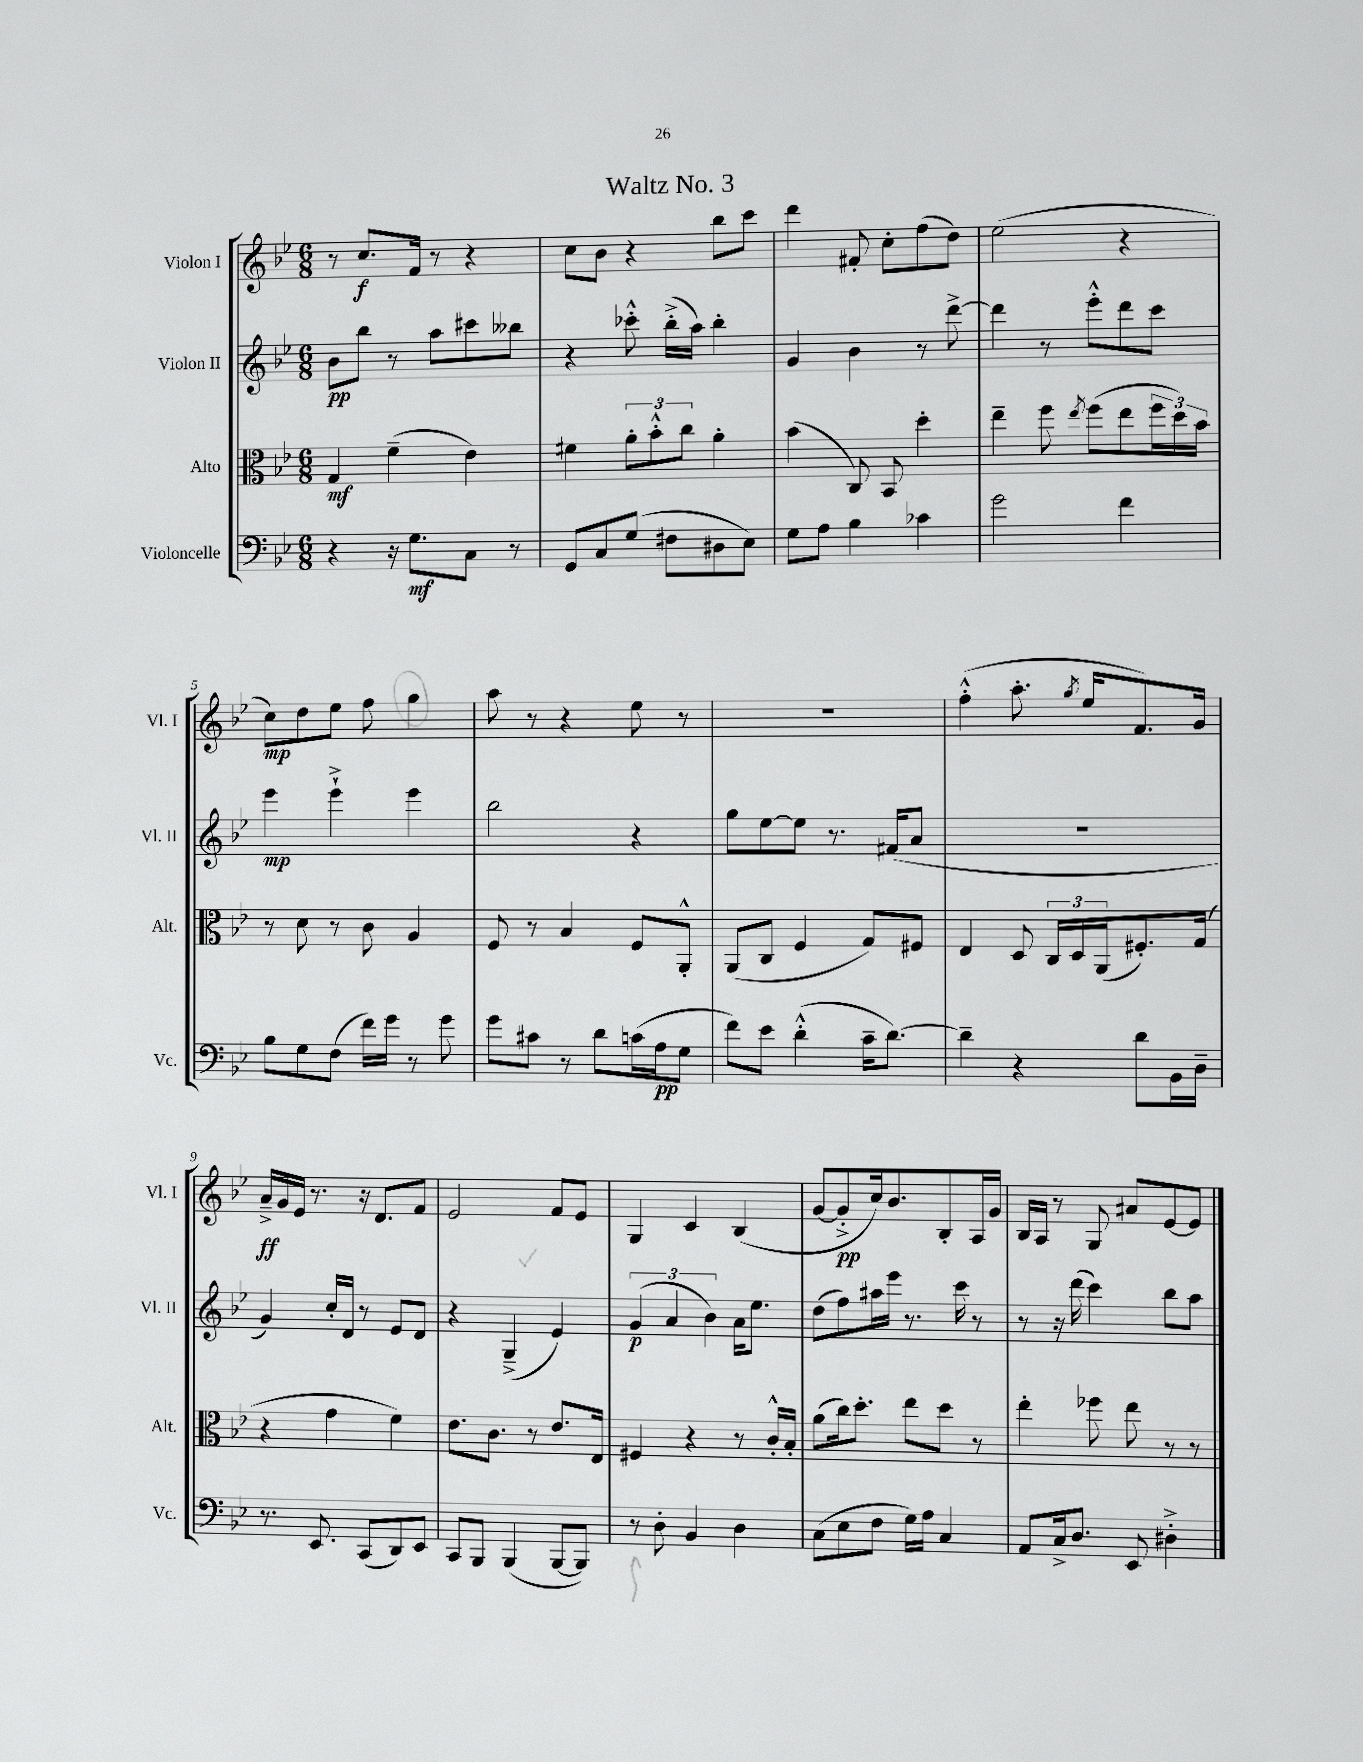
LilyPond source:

\header { title = "Waltz No. 3" }
<<
\new StaffGroup <<
\new Staff = "s0" \with { instrumentName = "Violon I" shortInstrumentName = "Vl. I" } {
    \clef treble \key bes \major \numericTimeSignature \time 6/8
    r8 c''8.\f f'16 r8 r4 |
    c''8 bes'8 r4 bes''8 c'''8 |
    d'''4 fis'8-. c''8-. f''8( d''8) |
    ees''2( r4 |
    c''8\mp) d''8 ees''8 f''8 g''4 |
    a''8 r8 r4 ees''8 r8 |
    R2. |
    f''4-.-^( a''8.-. \acciaccatura { g''8 } ees''16 f'8.) g'16 |
    a'16--->\ff g'16 ees'16 r8. r16 d'8. f'8 |
    ees'2 f'8 ees'8 |
    g4 c'4 bes4( |
    g'8~ g'8-.->\pp c''16) bes'8. bes8-. a16 g'16 |
    bes16 a16 r8 g8 ais'8 ees'8~ ees'8 \bar "|." |
}
\new Staff = "s1" \with { instrumentName = "Violon II" shortInstrumentName = "Vl. II" } {
    \clef treble \key bes \major \numericTimeSignature \time 6/8
    bes'8\pp bes''8 r8 a''8 cis'''8 beses''8 |
    r4 ces'''8-.-^ bes''16-.->( a''16) bes''4-. |
    g'4 bes'4 r8 d'''8~-> |
    d'''4 r8 ees'''8-.-^ d'''8 c'''8 |
    ees'''4\mp ees'''4-!-> ees'''4 |
    bes''2 r4 |
    g''8 ees''8~ ees''8 r8. fis'16( a'8 |
    r2. |
    g'4) c''16-. d'16 r8 ees'8 d'8 |
    r4 g4--->( ees'4) |
    \tuplet 3/2 { g'4\p( a'4 bes'4) } a'16 ees''8. |
    d''8( f''8) ais''16 ees'''16 r8. c'''16 r8 |
    r8 r16 d'''16( c'''4) bes''8 a''8 \bar "|." |
}
\new Staff = "s2" \with { instrumentName = "Alto" shortInstrumentName = "Alt." } {
    \clef alto \key bes \major \numericTimeSignature \time 6/8
    g4\mf f'4--( ees'4) |
    fis'4 \tuplet 3/2 { a'8-. bes'8-.-^ c''8 } a'4-. |
    bes'4( c8) bes,8 d''4-. |
    ees''4-- f''8 \acciaccatura { ees''8 } f''8( ees''8 \tuplet 3/2 { f''16 d''16) bes'16 } |
    r8 d'8 r8 c'8 a4 |
    f8 r8 bes4 f8 a,8-.-^ |
    a,8( c8 f4 g8) fis8 |
    ees4 d8 \tuplet 3/2 { c16 d16 a,16( } fis8.-.) g16( |
    r4 g'4 f'4) |
    ees'8. c'8. r8 ees'8. ees16 |
    fis4 r4 r8 c'16-.-^ bes16-. |
    a'8( c''16) d''8.-. ees''8 d''8 r8 |
    ees''4-. fes''8 ees''8 r8 r8 \bar "|." |
}
\new Staff = "s3" \with { instrumentName = "Violoncelle" shortInstrumentName = "Vc." } {
    \clef bass \key bes \major \numericTimeSignature \time 6/8
    r4 r16 g8.\mf c8 r8 |
    g,8 c8 g8( fis8 dis8 ees8) |
    g8 a8 bes4 ces'4 |
    g'2 f'4 |
    bes8 g8 f8( f'16) g'16 r8 g'8 |
    g'8 cis'8 r8 d'8 c'16( a16\pp g8 |
    f'8) ees'8 d'4-.-^( c'16-- d'8.~) |
    d'4-- r4 d'8 bes,16 d16-- |
    r8. ees,8. c,8( d,8) ees,8 |
    c,8 bes,,8 bes,,4( bes,,8~ bes,,8) |
    r8 d8-. bes,4 d4 |
    c8( ees8 f8 g16) a16 c4 |
    a,8 c16-> d8. ees,8 dis4-.-> \bar "|." |
}
>>
>>
